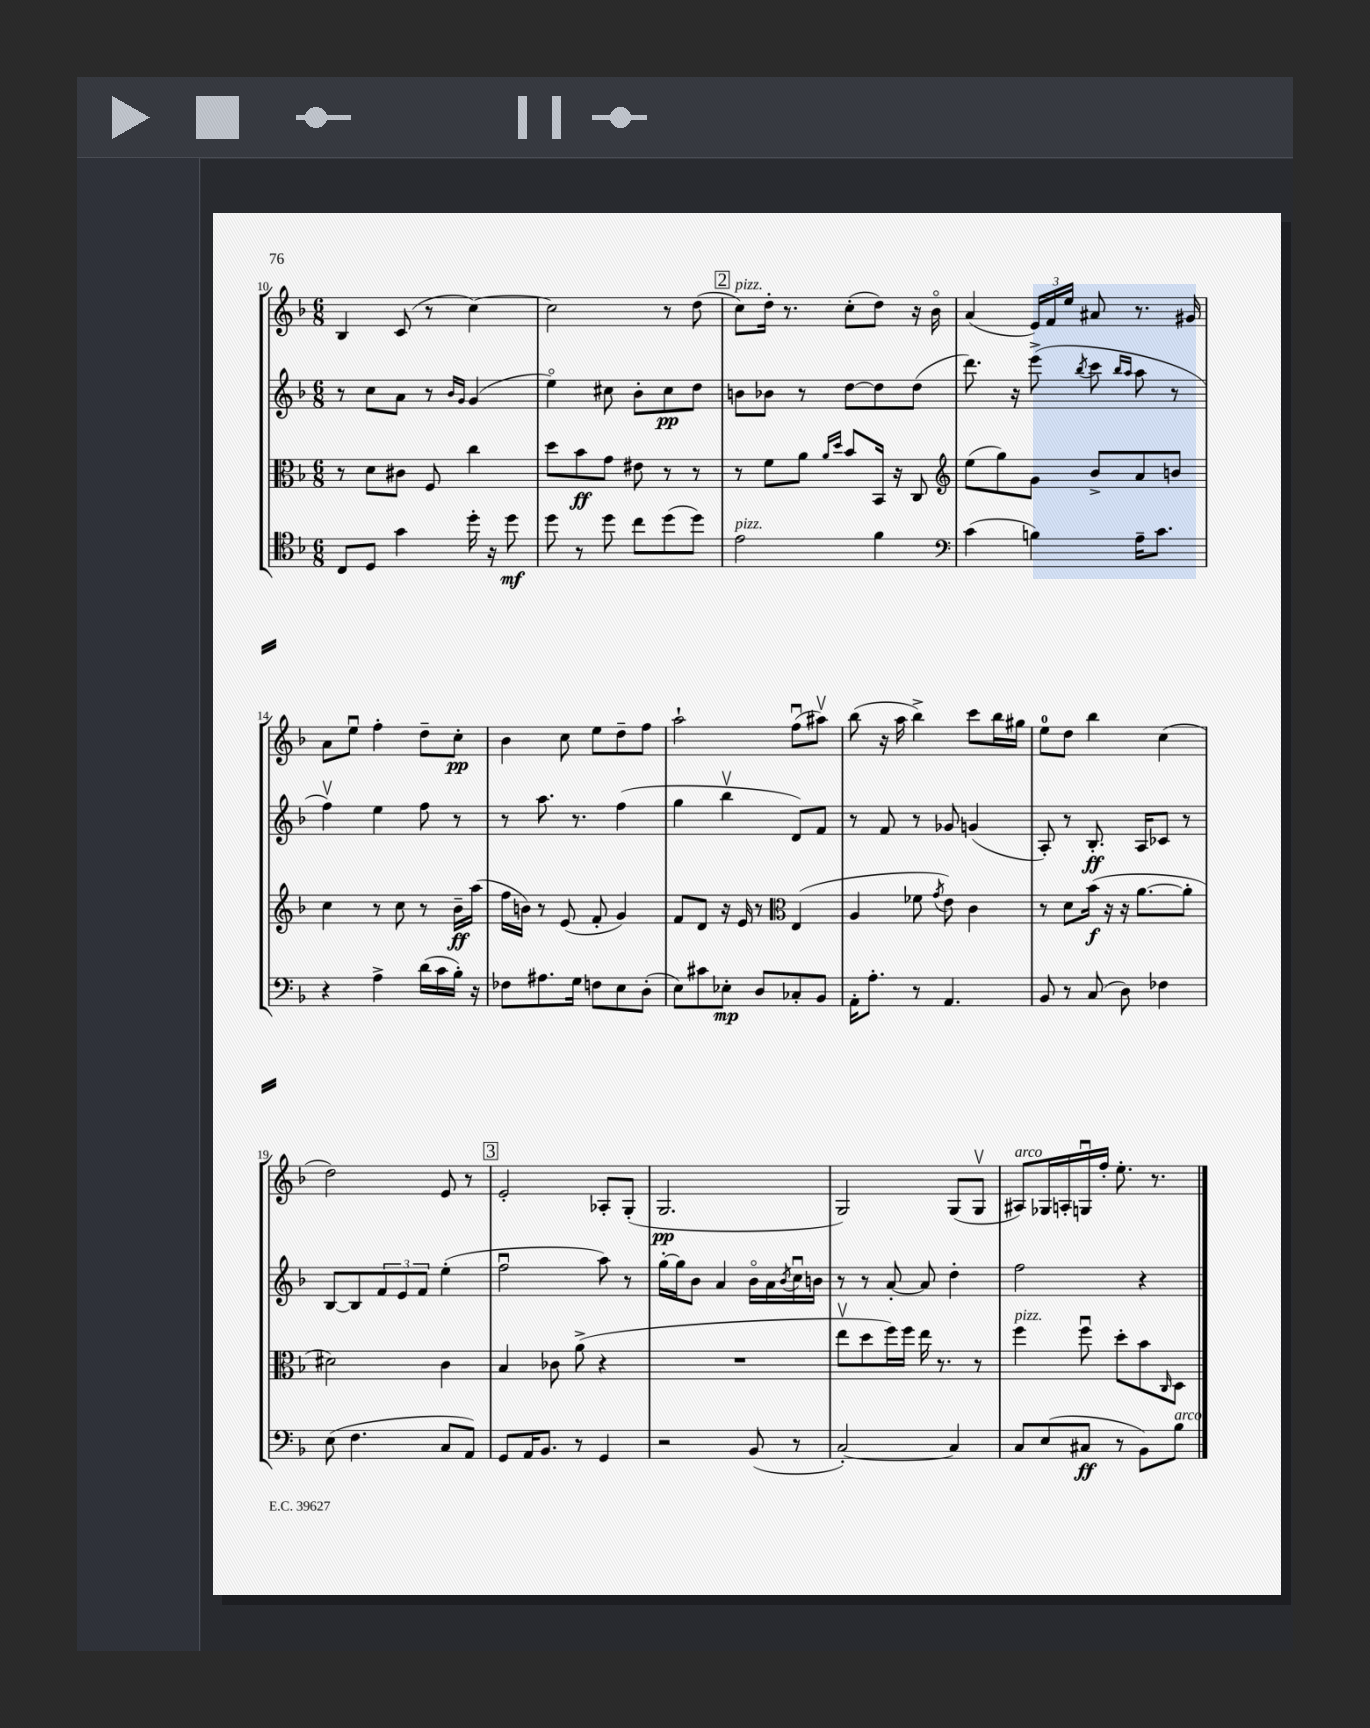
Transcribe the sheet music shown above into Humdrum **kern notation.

**kern	**kern	**kern	**kern
*staff4	*staff3	*staff2	*staff1
*clefC4	*clefC3	*clefG2	*clefG2
*k[b-]	*k[b-]	*k[b-]	*k[b-]
*M6/8	*M6/8	*M6/8	*M6/8
8C	8r	8r	4B-
8D	8d	8cc	.
4g	8c#	8a	(8c
.	8F	8r	8r
.	.	16qqb-	.
.	.	16qqg	.
16dd'	4cc	(4g	[4cc)
16r	.	.	.
8dd	.	.	.
=	=	=	=
8dd	8dd	4eeo)	2cc]
8r	8b-	.	.
8dd	8g	8cc#	.
8cc	8e#	8b-'	.
(8dd	8r	8cc#	8r
8dd)	8r	8dd	(8dd
=	=	=	=
2e	8r	8b	8cc)
.	8f	8b-	16dd'
.	.	.	8.r
.	8a	8r	.
.	16qqa	.	.
.	16qqdd	.	.
.	8b-	[8dd	(8cc'
4f	16BB-	8dd]	8dd)
.	16r	.	.
.	8C	(8dd	16r
.	.	.	16b-o
=	=	=	=
*clefF4	*clefG2	*	*
(4c	(8ee	8.ddd)	(4a
.	8gg)	.	.
.	.	16r	.
4B)	8g	(8eee^	24e)
.	.	.	24f
.	.	.	24ee
.	.	8qbb-	.
.	8b-^	8ccc	8a#
.	.	16qqbb-	.
.	.	16qqaa	.
16A~	8a	8aa	8.r
8.c	.	.	.
.	8b	8r	.
.	.	.	16g#
=	=	=	=
4r	4cc	4ffv)	8a
.	.	.	8eeu
4A^	8r	4ee	4ff'
.	8cc	.	.
(16d	8r	8ff	8dd~
16c	.	.	.
16B-')	16b-~	8r	8cc'
16r	(16aa	.	.
=	=	=	=
8F-	16ff	8r	4b-
.	16b)	.	.
8.A#	8r	8.aa	.
.	(8e	.	8cc
16G	.	8.r	.
8F	8f'	.	8ee
8E	4g)	(4ff	8dd~
(8D'	.	.	8ff
=	=	=	=
8E)	8f	4gg	2aa`
8c#	8d	.	.
8E-'	16r	4bb-v	.
.	16e	.	.
8D	8r	.	.
*	*clefC3	*	*
8C-'	(4E	8d)	(8ffu
8BB-	.	8f	8aa#v)
=	=	=	=
16AA'	4A	8r	(8bb-
8.A'	.	.	.
.	.	8f	16r
.	.	.	16aa
8r	8f-	8r	4bb-^)
.	8qg	.	.
4.AA	8e)	8g-	.
.	4c	(4g	8ccc
.	.	.	16bb-
.	.	.	16gg#
=	=	=	=
8BB-	8r	8A')	8ee
8r	8d	8r	8dd
(8C	(16b-	8.B-'	4bb-
.	16r	.	.
8D)	16r	.	.
.	[8.a	16A	.
4F-	.	8c-	(4cc
.	8a']	8r	.
=	=	=	=
(8E	2d#)	[8B-	2dd)
4.F	.	8B-]	.
.	.	12f	.
.	.	12e	.
.	.	12f	.
8C	4c	(4ee'	8e
8AA)	.	.	8r
=	=	=	=
8GG	4B-	2ffu	2e'
16AA	.	.	.
8.BB-	.	.	.
.	8c-	.	.
8r	(8a^	.	.
4GG	4r	8aa)	8A-'
.	.	8r	(8G'
=	=	=	=
2r	2.r	[16gg'	2.G
.	.	16gg]	.
.	.	8b-	.
.	.	4a	.
(8BB-	.	16b-o	.
.	.	16a	.
.	.	8qb-	.
8r	.	16ccu	.
.	.	16b	.
=	=	=	=
[2C')	8eev	8r	2G)
.	8dd	8r	.
.	16ff)	[8a'	.
.	16ff	.	.
.	16ee	8a]	.
.	8.r	.	.
4C]	.	4dd'	(8G
.	8r	.	8Gv
=	=	=	=
8C	4ff	2ff	8A#)
(8E	.	.	16G-
.	.	.	16A'
8C#	8ffu	.	16Gu
.	.	.	16ff'
8r	8dd'	.	8.ee'
8BB-)	8b-	4r	.
.	.	.	8.r
.	16qqC	.	.
8B-	8D	.	.
==	==	==	==
*-	*-	*-	*-
